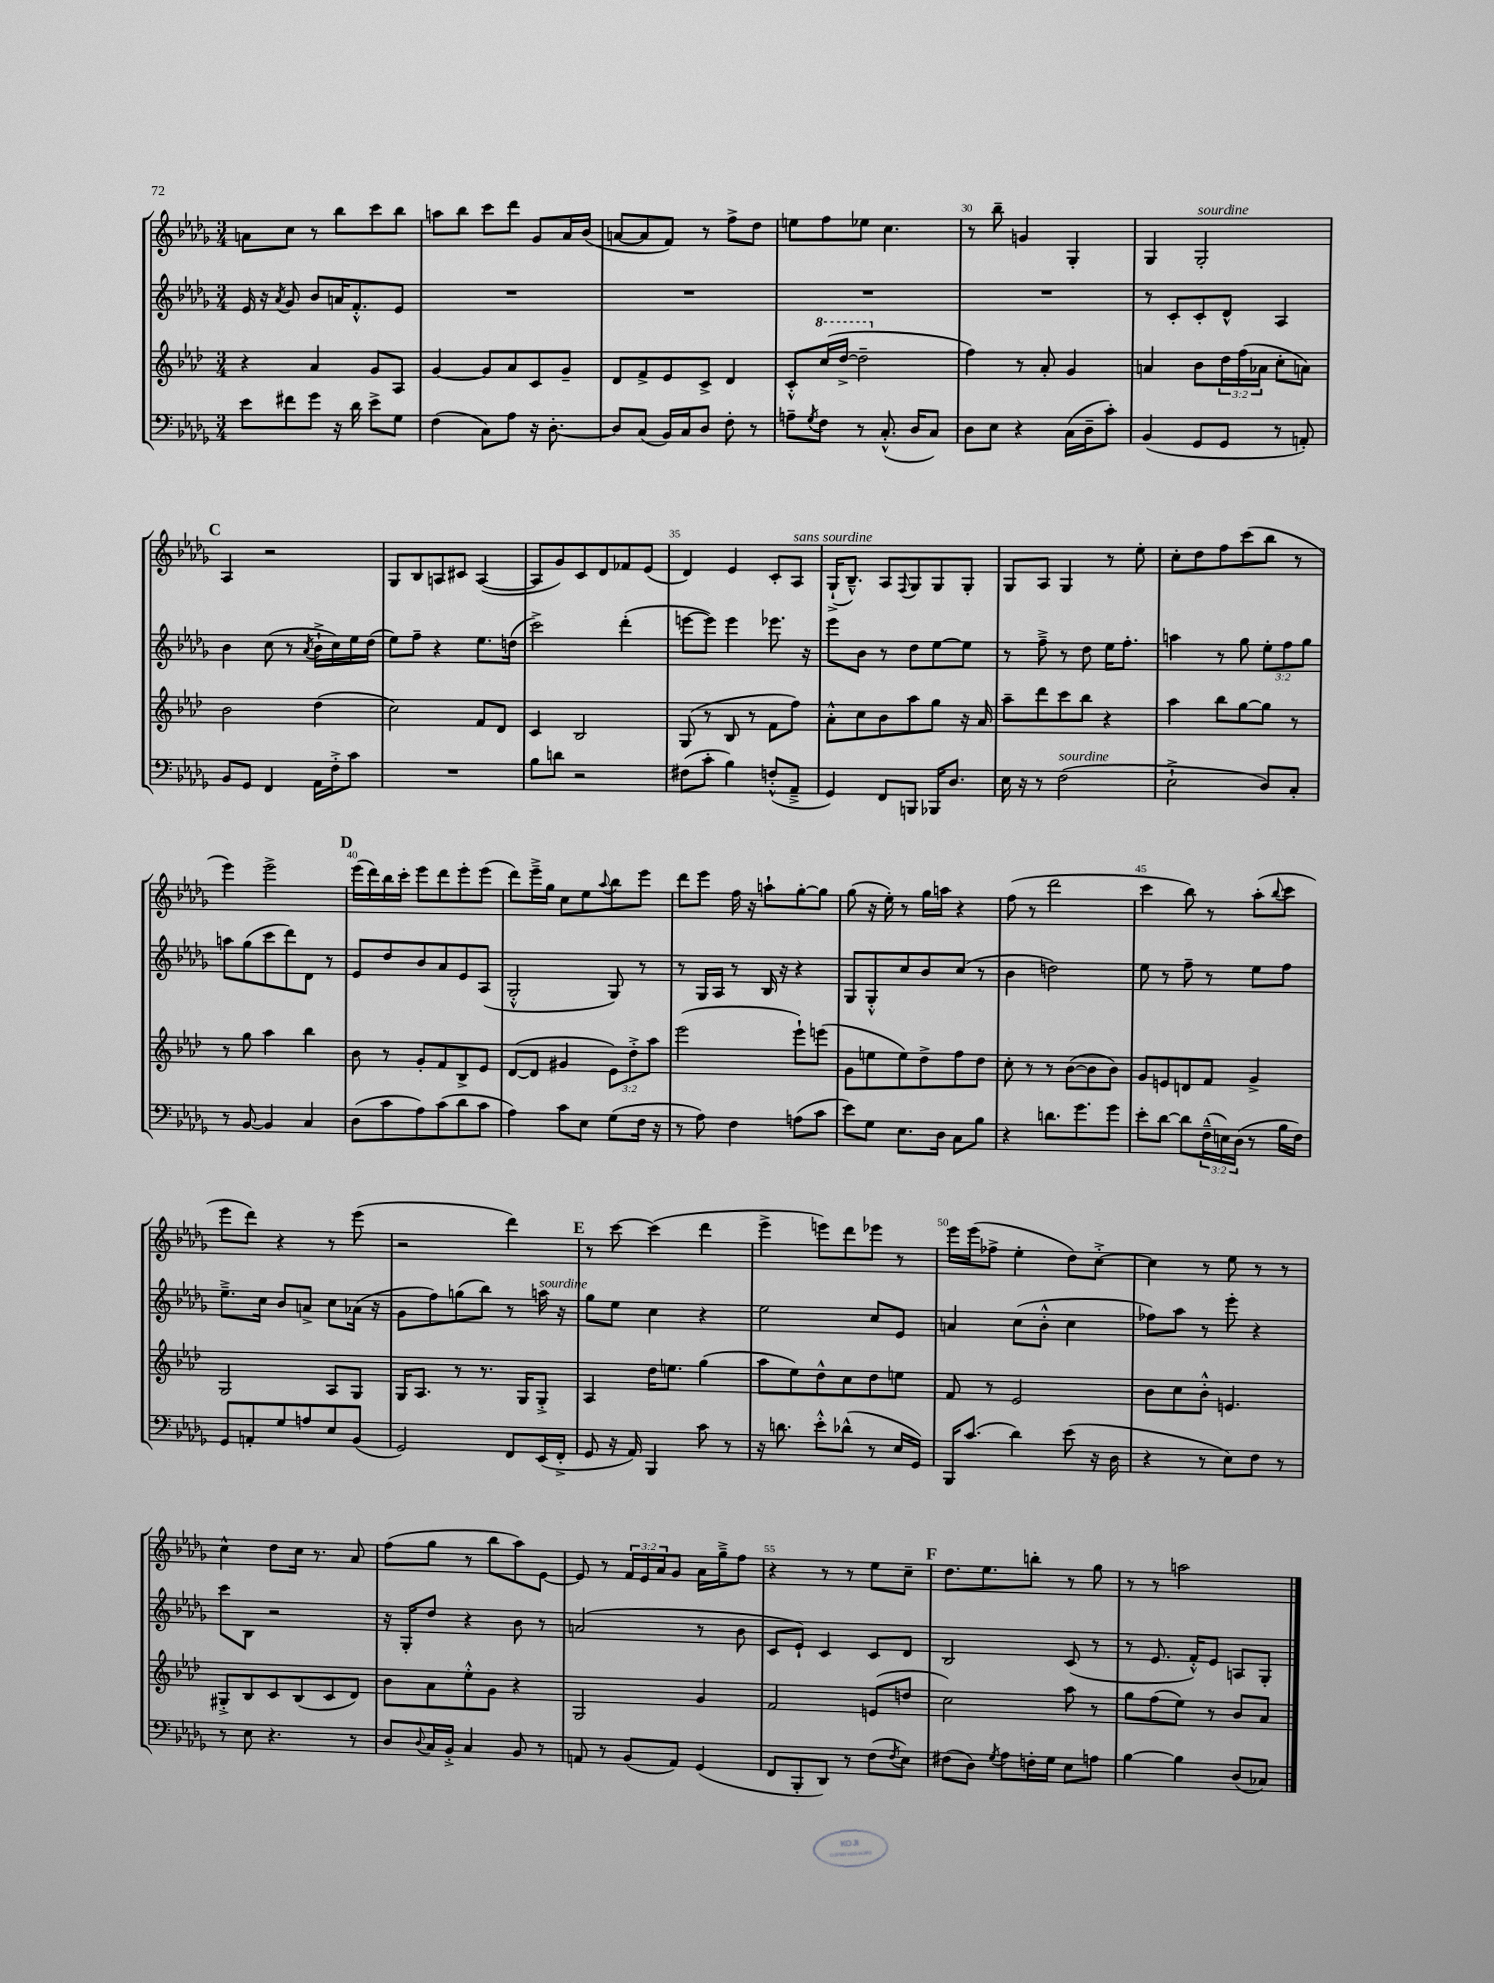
<<
\new StaffGroup <<
\new Staff = "s0" {
    \clef treble \key des \major \numericTimeSignature \time 3/4 \override Staff.TupletNumber.text = #tuplet-number::calc-fraction-text
    a'8 c''8 r8 bes''8 c'''8 bes''8 |
    a''8 bes''8 c'''8 des'''8 ges'8 aes'16 bes'16( |
    a'8~ a'8 f'8) r8 f''8-> des''8 |
    e''8 f''8 ees''8 c''4. |
    r8 bes''8-- g'4 ges4-. |
    ges4 ges2-.^\markup { \italic "sourdine" } |
    \mark \markup { \bold "C" } aes4 r2 |
    ges8 bes8 a8 cis'8 a4~( |
    a8 ges'8) c'8 des'8 fes'8 ees'8( |
    des'4) ees'4 c'8-. aes8^\markup { \italic "sans sourdine" } |
    ges16-!->( bes8.---^) aes8 \appoggiatura { f8 } ges8 ges8 ges8-. |
    ges8 aes8 ges4 r8 ees''8-. |
    c''8-. des''8 f''8 c'''8( bes''8 r8 |
    ees'''4) ees'''2-> |
    \mark \markup { \bold "D" } ees'''16( des'''16) bes''16 c'''16-. ees'''8 des'''8 ees'''8-. ees'''8( |
    des'''8) ees'''16---> ges''16 c''8 ees''8 \appoggiatura { aes''8 } bes''8 ees'''8 |
    des'''8 ees'''8 f''16 r16 a''8-! ges''8~-. ges''8 |
    ges''8( r16 ees''16-.) r8 ges''16 a''16 r4 |
    f''8( r8 des'''2 |
    c'''4 bes''8) r8 aes''8-.( \appoggiatura { bes''8 } c'''8 |
    ees'''8 des'''8) r4 r8 ees'''8( |
    r2 des'''4) |
    \mark \markup { \bold "E" } r8 c'''8~ c'''4( des'''4 |
    ees'''4-> e'''8) des'''8 ees'''8 r8 |
    ees'''16 ees'''16( fes''8-> ees''4-. des''8) c''8~-.-> |
    c''4 r8 ees''8 r8 r8 |
    c''4-^ des''8 c''16 r8. aes'8 |
    f''8( ges''8 r8 bes''8 aes''8) ees'8~ |
    ees'8 r8 \tuplet 3/2 { f'16 ees'16 aes'16 } ges'8 aes'16 ges''16---> f''8 |
    r4 r8 r8 ees''8 c''8-- |
    \mark \markup { \bold "F" } des''8. ees''8. b''8-. r8 ges''8 |
    r8 r8 a''2 \bar "|." |
}
\new Staff = "s1" {
    \clef treble \key des \major \numericTimeSignature \time 3/4 \override Staff.TupletNumber.text = #tuplet-number::calc-fraction-text
    ees'16 r16 \acciaccatura { aes'8 } ges'8 bes'8 a'16 f'8.-.-^ ees'8 |
    R2. |
    R2. |
    R2. |
    R2. |
    r8 c'8-. c'8-. des'8-^ aes4 |
    \mark \markup { \bold "C" } bes'4 c''8( r8 \acciaccatura { aes'8 } bes'16-!-> c''16) ees''16 des''16( |
    ees''8) f''8-- r4 ees''8. d''16( |
    c'''2->) des'''4-.( |
    e'''8~ e'''8) e'''4 ees'''8. r16 |
    ees'''8 bes'8 r8 des''8 ees''8~ ees''8 |
    r8 f''8---> r8 des''8 ees''16 f''8.-. |
    a''4 r8 ges''8 \tuplet 3/2 { ees''8-. f''8 ges''8 } |
    a''8 ges''8( c'''8 des'''8) des'8 r8 |
    \mark \markup { \bold "D" } ees'8 des''8 bes'8 aes'8 ees'8 aes8( |
    ges2-.-^ ges8) r8 |
    r8 ges16 aes16 r8 bes16 r16 r4 |
    ges8 ges8-.-^ c''8 bes'8 c''8( r8 |
    bes'4 d''2) |
    ees''8 r8 f''8-- r8 ees''8 f''8 |
    ees''8.---> c''16 bes'8 a'8-> c''8 aes'16( r16 |
    ges'8 f''8) g''8( bes''8) r8 a''16^\markup { \italic "sourdine" } r16 |
    \mark \markup { \bold "E" } ges''8 ees''8 c''4 r4 |
    ees''2 c''8 ees'8 |
    a'4 c''8( bes'8-.-^ c''4 |
    fes''8) aes''8 r8 ees'''8-. r4 |
    c'''8 bes8 r2 |
    r16 ges16-. des''8 r4 bes'8 r8 |
    a'2( r8 bes'8 |
    c'8 ees'8-!) c'4 c'8 des'8 |
    \mark \markup { \bold "F" } bes2 c'8( r8 |
    r8 ees'8. f'16-.-^) ees'8 a8 ges8-. \bar "|." |
}
\new Staff = "s2" {
    \clef treble \key aes \major \numericTimeSignature \time 3/4 \override Staff.TupletNumber.text = #tuplet-number::calc-fraction-text
    r4 aes'4 g'8 aes8 |
    g'4~ g'8 aes'8 c'8 g'8-- |
    des'8 f'8-> ees'8 c'8-> des'4 |
    c'8-.-^ \ottava #1 c'''16( des'''16~-> des'''2-- \ottava #0 |
    f''4) r8 aes'8-. g'4 |
    a'4 bes'8 \tuplet 3/2 { des''16 f''16( aes'16 } c''8-. a'8) |
    \mark \markup { \bold "C" } bes'2 des''4( |
    c''2) f'8 des'8 |
    c'4 bes2 |
    g8( r8 bes8 r8 f'8 f''8) |
    aes'8-.-^ c''8 bes'8 aes''8 g''8 r16 aes'16 |
    aes''8-- des'''8 c'''8 bes''8 r4 |
    aes''4 bes''8 g''8~ g''8 r8 |
    r8 g''8 aes''4 bes''4 |
    \mark \markup { \bold "D" } bes'8 r8 g'8-. f'8 bes8-> ees'8 |
    des'8~( des'8 gis'4 \tuplet 3/2 { ees'8) des''8-.-> aes''8 } |
    ees'''2( ees'''8-!) e'''8( |
    g'8 e''8 e''8) des''8-> f''8 des''8 |
    c''8-. r8 r8 bes'8~( bes'8 bes'8) |
    g'8 e'8 d'8 f'8 g'4-> |
    g2 aes8 g8 |
    g16 aes8. r8 r8. g16 g8-.-> |
    \mark \markup { \bold "E" } aes4 des''16 e''8. g''4( |
    aes''8 ees''8) des''8-^ c''8 des''8 e''8 |
    f'8 r8 ees'2 |
    bes'8 c''8 bes'8-.-^ e'4. |
    gis8-.-> bes8 c'8 bes8( c'8 des'8) |
    bes'8 aes'8 ees''8-.-^ g'8 r4 |
    g2 g'4 |
    f'2 e'8( d''8 |
    \mark \markup { \bold "F" } c''2) aes''8 r8 |
    g''8 f''8( ees''8) r8 bes'8 aes'8 \bar "|." |
}
\new Staff = "s3" {
    \clef bass \key des \major \numericTimeSignature \time 3/4 \override Staff.TupletNumber.text = #tuplet-number::calc-fraction-text
    ees'8 fis'8 ges'8 r16 des'16 ees'8-> ges8 |
    f4( c8) aes8 r16 des8.~-. |
    des8 c8( bes,16) c16 des8 f8-. r8 |
    a8-- \acciaccatura { ges8 } f8 r8 c8.-.-^( des16 c8) |
    des8 ees8 r4 c16( des16-- c'8-.) |
    bes,4( ges,8 ges,8 r8 a,8-.) |
    \mark \markup { \bold "C" } bes,8 ges,8 f,4 aes,16 f16-.-> c'8 |
    R2. |
    bes8 d'8 r2 |
    fis8( c'8-. bes4) f8-.-^( aes,8---> |
    ges,4) f,8 b,,8 bes,,16 des8. |
    ees16 r16 r8 f2^\markup { \italic "sourdine" }( |
    ees2-!-> des8) c8-. |
    r8 bes,8~ bes,4 c4 |
    \mark \markup { \bold "D" } des8( c'8 aes8) c'8( des'8 c'8 |
    aes4) c'8 ees8 ges8( f16 r16 |
    r8 aes8) f4 a8( c'8 |
    ees'8) ges8 ees8. des16 c8 bes8 |
    r4 d'8. ges'8. ges'8 |
    ees'8-. des'8~ des'8 \tuplet 3/2 { f16---^( e16) des16( } r8 bes16 f16) |
    ges,8 a,8-. ges8 a8 ees8 bes,8( |
    ges,2) f,8 ees,16( f,16-.-> |
    \mark \markup { \bold "E" } ges,8 r16 aes,16) bes,,4 c'8 r8 |
    r16 d'8. ees'8-.-^ des'8-^( r8 ees16 ges,16) |
    bes,,16 c'8.( des'4) ees'8( r16 des16 |
    r4 r8 ees8) f8 r8 |
    r8 ees8 r4. r8 |
    des8 \appoggiatura { des8 } c16 bes,16-.-> c4 bes,8 r8 |
    a,8 r8 bes,8( a,8) ges,4( |
    f,8 bes,,8-. des,8) r8 f8( \acciaccatura { f8 } ees8) |
    \mark \markup { \bold "F" } fis8( des8) \acciaccatura { ges8 } aes8 f16-. ges16 ees8 a8 |
    bes4~ bes4 des8( ces8) \bar "|." |
}
>>
>>
\layout { \context { \Score currentBarNumber = #26 \override BarNumber.break-visibility = ##(#f #t #t) barNumberVisibility = #(every-nth-bar-number-visible 5) } }
